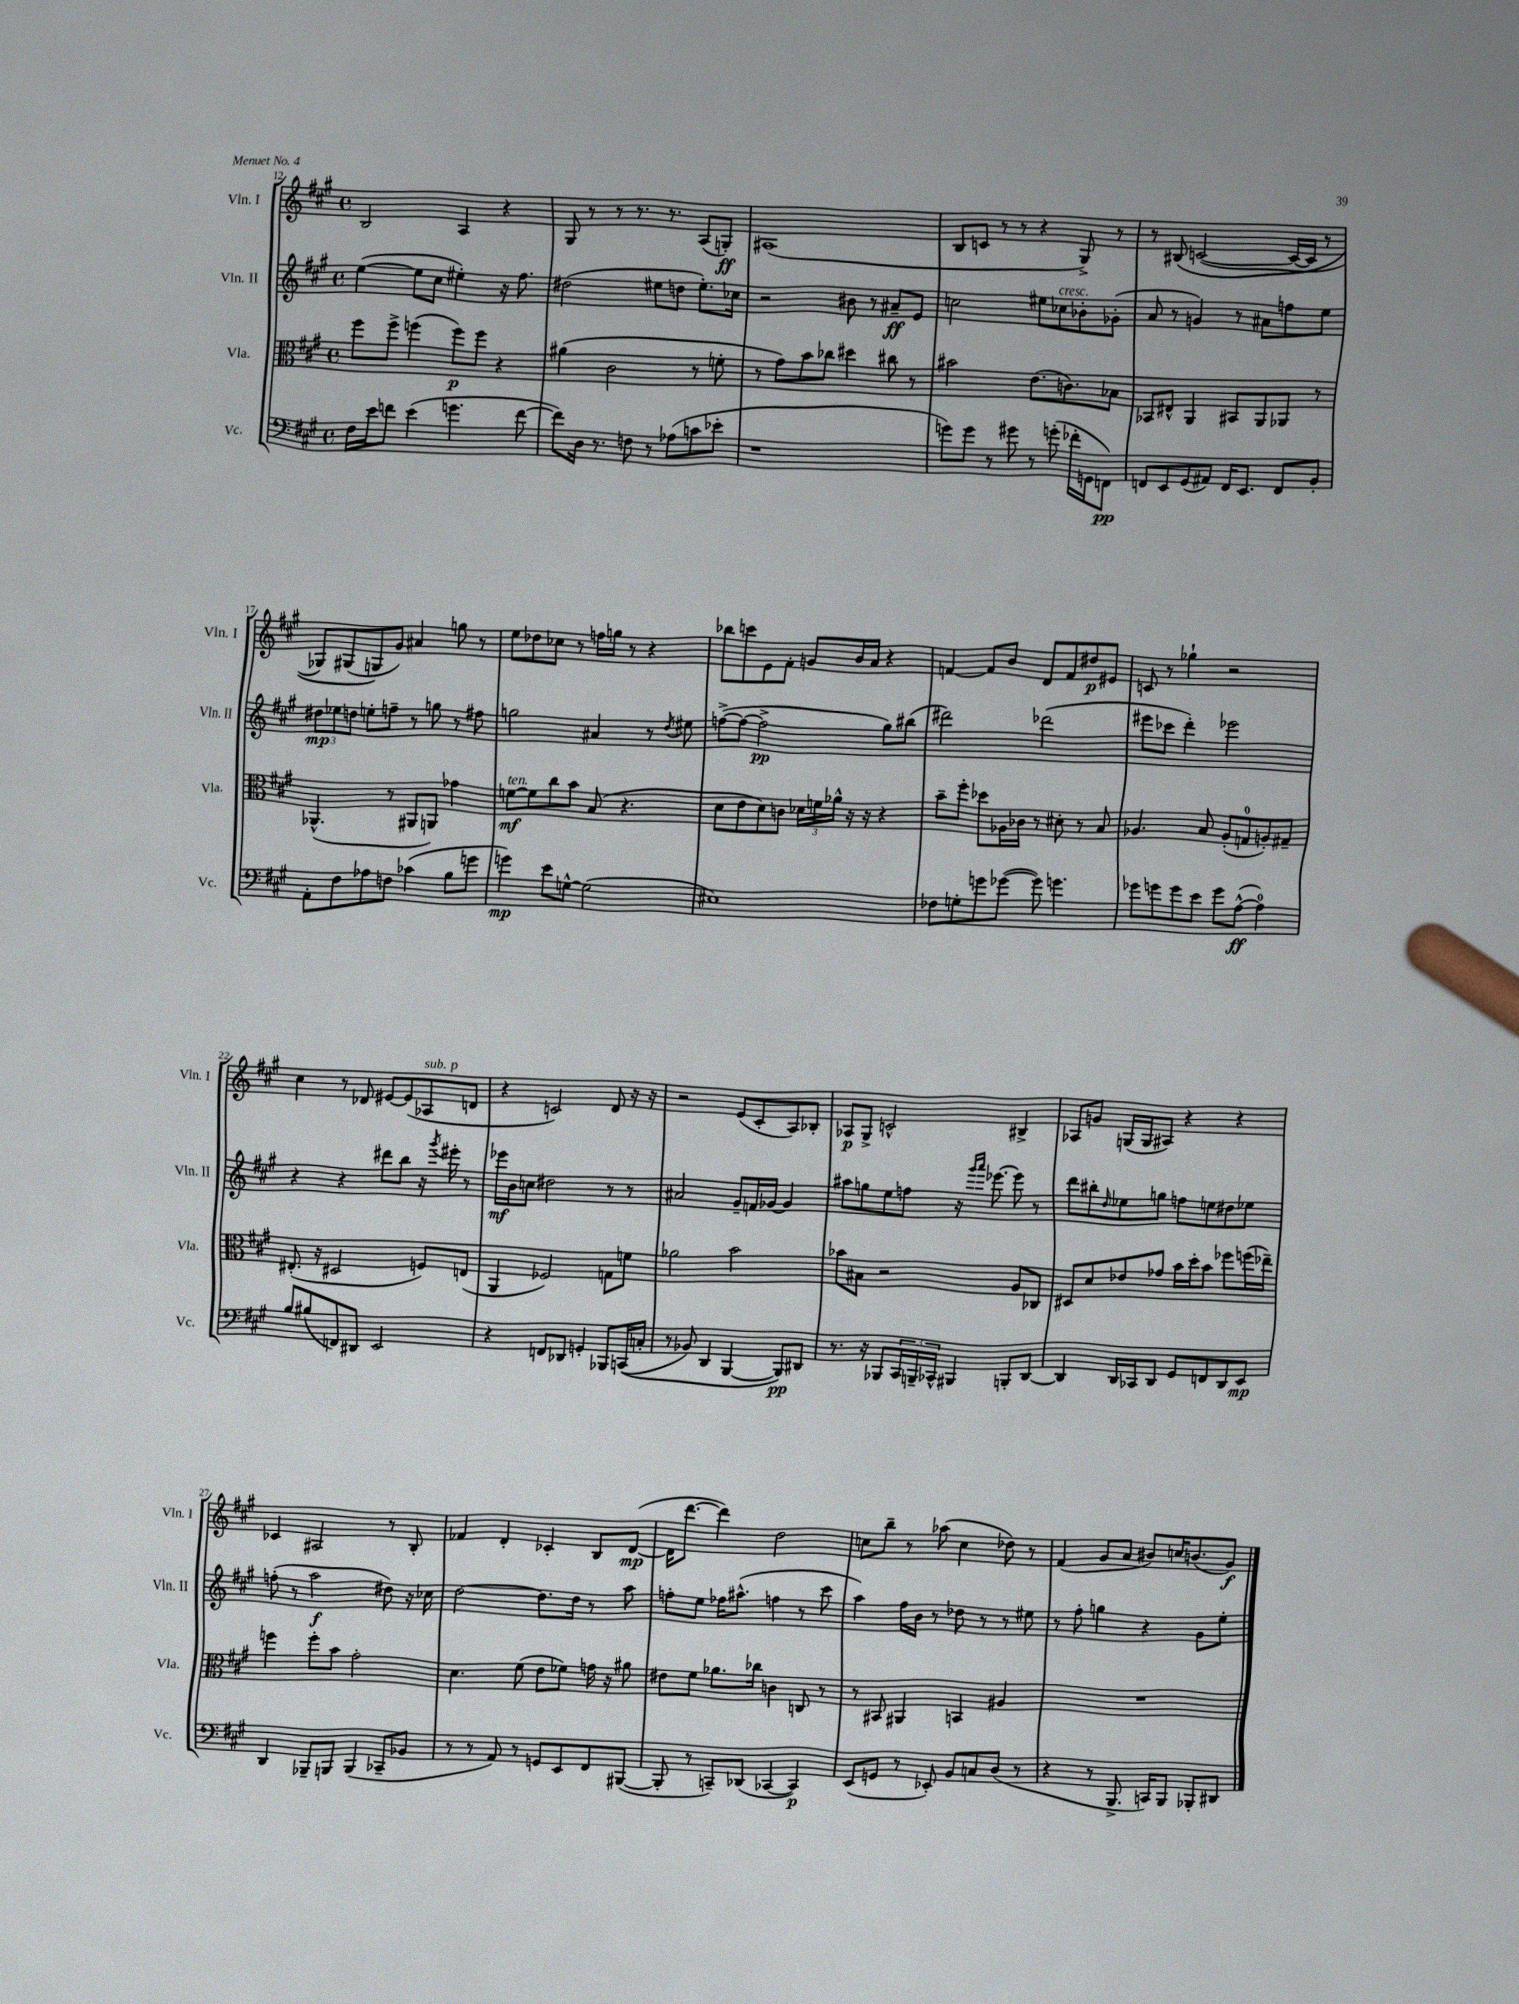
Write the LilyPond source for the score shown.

<<
\new StaffGroup <<
\new Staff = "s0" \with { instrumentName = "Vln. I" shortInstrumentName = "Vln. I" } {
    \clef treble \key a \major \defaultTimeSignature \time 4/4
    b2 a4 r4 |
    gis8 r8 r8 r8. r8. a8( g8-.\ff) |
    ais1( |
    b8 c'8 r8 r8 r4 gis8->) r8 |
    r8 bis8\( c'2~( c'16~ c'16 r8 |
    ges8) gis8( g8\) gis'8) ais'4 g''8 r8 |
    e''8 des''8 ces''8 r8 f''16 g''16 r8 r4 |
    bes''8 c'''8 e'8 fis'8-. g'8 b'16 a'16 r4 |
    f'4~ f'8 b'8 d'8 f'8 dis''8\p eis'8 |
    c'8 r8 ges''4-! r2 |
    cis''4 r8 des'8 eis'8~ eis'8( aes8^\markup { \italic "sub. p" } d'8 |
    r4 c'2) d'8 r16 r16 |
    r2 e'8( cis'8-. a8) bes8-. |
    aes8\p gis8-> c'2-^ bis4-> |
    aes8 g'8 g16( g16 ais8) r4 r4 |
    ces'4 ais2 r8 b8-. |
    fes'4 d'4-. ces'4-. b8 d'8~\mp( |
    d'16 d'''8.~ d'''4) d''2 |
    c''8 b''8-- r8 aes''8( c''4 des''8) r8 |
    fis'4( gis'8 a'8 bis'8) c''16 b'8.( gis'8\f) \bar "|." |
}
\new Staff = "s1" \with { instrumentName = "Vln. II" shortInstrumentName = "Vln. II" } {
    \clef treble \key a \major \defaultTimeSignature \time 4/4
    e''4~( e''8 cis''8 eis''4-.) r16 fis''8. |
    dis''2( eis''8 d''8 eis''8.-.) ces''16 |
    r2 bis'8 r8 ais'8--\ff e'8 |
    c''2 eis''8 ces''8^\markup { \italic "cresc." } bes'8-. ges'8-.( |
    a'8 r8 g'4) r8 ais'8 f''8 e''8 |
    \tuplet 3/2 { dis''8\mp ees''8 d''8 } e''8-. f''8-- r8 g''8 r8 fis''8 |
    g''2 ais'4 r8 \acciaccatura { d''8 } eis''8 |
    f''8~->( f''8~ f''2->\pp gis''8) bis''8( |
    dis'''2) des'''2( |
    eis'''8 ces'''8 d'''4-.) ees'''2 |
    r4 r4 dis'''8 b''8 r16 \acciaccatura { gis'''8 } eis'''16-. r8 |
    ees'''16\mf b'16 c''8 dis''2 r8 r8 |
    ais'2 gis'8-- f'16 ges'16~ ges'4 |
    ais''8 g''8 e''8 f''8 r16 \grace { gis'''16 a'''16 } ees'''8.~ ees'''8 r8 |
    d'''8 bis''8-. \grace { d''16 } ees''8 g''8 f''8 e''8 dis''8 ees''8 |
    f''8-.( r8 a''2\f dis''8) r16 ces''16 |
    d''2~ d''8. d''16 r8 a''8 |
    f''8-. e''8 fes''16 ais''8.-^( f''4 r8 cis'''8 |
    a''4) fis''16 b'16 r8 des''8 r8 r8 eis''8 |
    r8 fis''8-. g''4 r4 gis'8 e''8-. \bar "|." |
}
\new Staff = "s2" \with { instrumentName = "Vla." shortInstrumentName = "Vla." } {
    \clef alto \key a \major \defaultTimeSignature \time 4/4
    fis''8 fis''8-> f''4( f''8\p) f''8 r4 |
    ais'4( cis'2 r8 f'8-. |
    r8 gis'8) b'8 ces''8 dis''4 cis''8 r8 |
    bis'2 e'8.( c'8.) bes8 |
    bes,8 eis8-^ a,4 bis,8 a,8 aes,8 r8 |
    aes,4.-^( r8 ais,8 a,8) ges'4 |
    f'8~\mf^\markup { \italic "ten." } f'8 cis''8 b'8 b8( r4. |
    d'8 e'8 d'8) c'8 \tuplet 3/2 { des'16 f'16 aes'16-^ } r16 r16 r4 |
    b'8-- fis''8-. des''8 aes16 ces'16 r8 dis'8-. r8 b8 |
    aes4. b8 aes8-.( g8-0 a8-.) gis8-- |
    eis8.-.( r16 dis2 f8) e8( |
    a,4 fes2) g8 f'8 |
    aes'2 b'2 |
    bes'8 bis8 r2 a8 ces8 |
    dis8 d'8 ees'8 ges'8 b'16 d''16-. b'8 fes''8 f''16( ees''16--) |
    f''4 f''8-. b'8 gis'2-. |
    d'4. fis'8( e'8 fes'8) g'16 r16 ais'8 |
    eis'8 fis'8 aes'8. ces''16 c'4 c8 r8 |
    r8 bis,8 ais,4 b,4 ais4 |
    R1 \bar "|." |
}
\new Staff = "s3" \with { instrumentName = "Vc." shortInstrumentName = "Vc." } {
    \clef bass \key a \major \defaultTimeSignature \time 4/4
    fis16 e'16 f'8 e'4( g'4. f'8~ |
    f'8) d16 r8. f8 r8 aes8( c'8 ees'8-. |
    r1 |
    g'8) g'8 r8 gis'8 r8 g'8-.( fes'16-. g,16 f,8\pp) |
    f,8 e,8 gis,8( ais,8) f,16 e,8. f,8 b,8-. |
    a,8-. fis8 aes8 f8 ces'4( b8 g'8 |
    g'4\mp) e'8 g8~-^ g2( |
    eis1) |
    fes8 g8-. g'8 ges'8~( ges'8) g'4. |
    ges'8 g'8 g'8 e'8 g'8 a8~-^\ff( a4-0) |
    b8 bis8( f,8) dis,8 e,2 |
    r4 f,8 des,8 g,4-. bes,,8 c,16(\( c16-. |
    r8 bes,8) d,4 b,,4~ b,,8\pp\) dis,8 |
    r8. r16 bes,,8 \tuplet 3/2 { cis,16 b,,16-- ces,16-^ } bis,,4 b,,8-. d,8~ |
    d,4 d,16 ces,16 d,8 gis,8 f,8 d,8 e,8\mp |
    d,4 bes,,8-- b,,8 b,,4( ces,8-- bes,8 |
    r8 r8 a,8) r8 g,8 e,8 fis,8 bis,,8~( |
    bis,,8-. r8 c,8--) des,8( ces,4~ ces,4\p) |
    e,8( g,8 r8 ees,8-.) b,8 c8 d8( r8 |
    r4 r8 b,,8.-> c,16) b,,8 bes,,8-. dis,8 \bar "|." |
}
>>
>>
\layout { \context { \Score currentBarNumber = #12 } }
